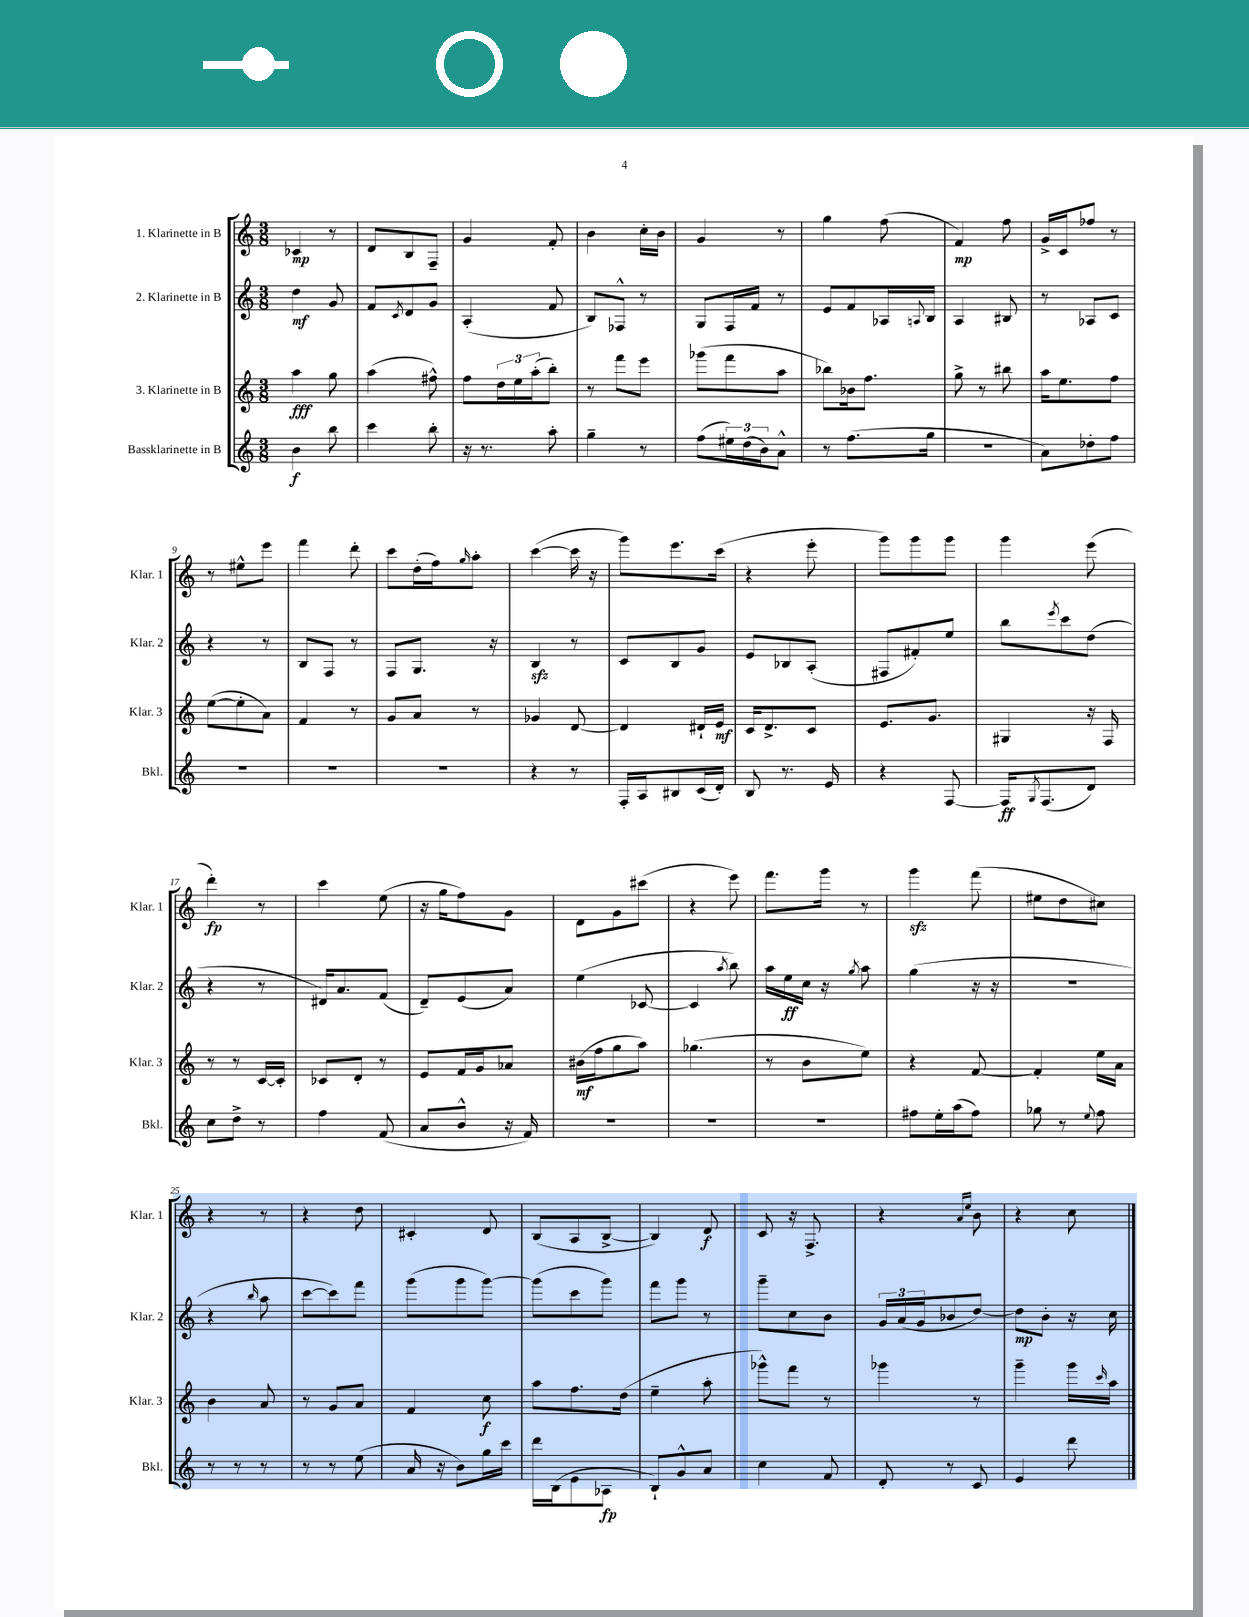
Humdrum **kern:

**kern	**kern	**kern	**kern
*staff4	*staff3	*staff2	*staff1
*clefG2	*clefG2	*clefG2	*clefG2
*k[]	*k[]	*k[]	*k[]
*M3/8	*M3/8	*M3/8	*M3/8
4b\	4aa\	4dd\	4c-/
8bb\	8gg\	8g/	8r
=	=	=	=
4ccc\	(4aa\	8f/L	8d/L
.	.	8qc/	.
.	.	8d/	8B/
8bb'\	8ff#^^\)	8g/J	8F~/J
=	=	=	=
16r	8ff\L	(4A'/	4g/
8.r	.	.	.
.	24dd\L	.	.
.	24ee\	.	.
.	(24aa'\J	.	.
8aa'\	8bb'\J)	8f/	8f'/
=	=	=	=
4gg~\	8r	8B/L)	4b\
.	8fff\L	8F-^^/J	.
8r	8eee\J	8r	16cc'\LL
.	.	.	16b\JJ
=	=	=	=
(8ff\L	(8ggg-\L	8G/L	4g/
24ee#\L)	8fff\	16F/L	.
(24dd\	.	.	.
.	.	16f/JJ	.
24b\J)	.	.	.
8a^^\J	8aa\J	8r	8r
=	=	=	=
8r	8bb-\L)	8e/L	4gg\
(8.ff\L	16b-\k	8f/	.
.	8.ff\J	.	.
.	.	16A-/L	(8ff\
.	.	8qqA/	.
16gg\Jk	.	16B/JJ	.
=	=	=	=
4.r	8gg^\	4A/	4f/)
.	8r	.	.
.	8bb#\	8B#/	8ff\
=	=	=	=
8a\L)	16aa\LK	8r	16g^/LL
.	8.ee\	.	16c/J
8dd-'\	.	8A-/L	8ff-/J
8ff\J	8ff\J	8c/J	8r
=	=	=	=
4.r	([8ee\L	4r	8r
.	8ee'\]	.	8ee#^^\L
.	8a\J)	8r	8eee\J
=	=	=	=
4.r	4f/	8B/L	4fff\
.	.	8F/J	.
.	8r	8r	8ddd'\
=	=	=	=
4.r	8g/L	8F/L	8ccc\L
.	8a/J	8.G/J	(16dd'\L
.	.	.	16ff\J)
.	.	.	16qqgg/
.	8r	.	8aa'\J
.	.	16r	.
=	=	=	=
4r	4g-/	4B/	([4ccc\
8r	[8d/	8r	16ccc\]
.	.	.	16r
=	=	=	=
16F'/LL	4d/]	8c/L	8ggg\L)
16A/J	.	.	.
8B#/	.	8B/	8.eee\
(16c/L	16d#`/LL	8g/J	.
16d'/JJ)	16e/JJ	.	(16ccc\Jk
=	=	=	=
8B/	16c/LK	8e/L	4r
.	8.d^/	.	.
8.r	.	8B-/	.
.	8c/J	(8A'/J	8eee'\
16e/	.	.	.
=	=	=	=
4r	8.e/L	8F#/L	8ggg\L)
.	.	8f#'/)	8ggg\
.	8.g/J	.	.
[8F/	.	8ee/J	8ggg\J
=	=	=	=
16F/]LK	4G#/	8bb\L	4ggg\
8qG/	.	.	.
(8.F/	.	.	.
.	.	8qeee/	.
.	.	8ccc\	.
8d/J)	16r	(8dd\J	(8eee\
.	16F/	.	.
=	=	=	=
8cc\L	8r	4r	4ddd'\)
8dd^\J	8r	.	.
8r	[16c/LL	8r	8r
.	16c'/]JJ	.	.
=	=	=	=
4ff\	8c-/L	16d#/LK)	4ccc\
.	.	8.a/	.
.	8d'/J	.	.
(8f/	8r	(8f/J	(8ee\
=	=	=	=
8a/L	8e/L	8d~/L)	16r
.	.	.	16gg\LK
8b^^/J	16f/L	(8e/	8ff\)
.	16g/J	.	.
16r	8a-/J	8a/J)	8g\J
16f/)	.	.	.
=	=	=	=
4.r	(16b#\LL	(4ee\	8d\L
.	16ff\J	.	.
.	8gg\	.	8g\
.	8aa\J)	[8c-/	(8ccc#\J
=	=	=	=
4.r	(4.gg-\	4c-/]	4r
.	.	8qaa/	.
.	.	8bb\)	8eee\)
=	=	=	=
4.r	8r	16aa\LL	8.fff\L
.	.	16ee\	.
.	8b\L	16cc\JJ	.
.	.	16r	16ggg\Jk
.	.	8qgg/	.
.	8ee\J)	8aa\	8r
=	=	=	=
8ff#\L	4r	(4gg\	4ggg\
16ee'\L	.	.	.
(16aa\J	.	.	.
8ff#\J)	[8f/	16r	(8fff\
.	.	16r	.
=	=	=	=
8gg-\	4f'/]	4.r	8ee#\L
8r	.	.	8dd\
8qqee/	.	.	.
8ff\	16ee\LL	.	8cc#\J)
.	16a\JJ	.	.
=	=	=	=
8r	4b\	4r	4r
8r	.	.	.
.	.	16qqbb/	.
8r	8a/	8aa\	8r
=	=	=	=
8r	8r	[8ccc\L	4r
8r	8g/L	8ccc\])	.
(8ee\	8a/J	8fff\J	8dd\
=	=	=	=
16a/	4f/	(8ggg\L	4c#'/
16r	.	.	.
8b\L)	.	8ggg\	.
16gg\L	8cc\	[8ggg\J)	8d/
16ccc\JJ	.	.	.
=	=	=	=
16ddd\LL	8aa\L	(8ggg\]L	(8B/L
(16B\J	.	.	.
8e\	8.ff\	8ccc\	8A/
8A-\J	.	8ggg\J)	[8B^/J
.	(16dd\Jk	.	.
=	=	=	=
8B`/L)	4ee~\	8fff\L	4B/])
8g^^/	.	8ggg\J	.
8a/J	8aa'\	8r	8d/
=	=	=	=
4cc\	8ggg-^^\L)	8ggg~\L	8c/
.	8fff\J	8cc\	16r
.	.	.	8.F^/
8f/	8r	8b\J	.
=	=	=	=
8d'/	4ggg-\	24g/LL	4r
.	.	(24a/	.
.	.	24g/J	.
8r	.	8b-/	.
.	.	.	16qqa/LL
.	.	.	16qqee/JJ
8c/	8r	[8dd/J)	8b\
=	=	=	=
4e/	4ggg~\	8dd\]L	4r
.	.	8b'\J	.
8ddd\	16ggg\LL	16r	8cc\
.	16qqccc/	.	.
.	16aa\JJ	16cc\	.
==	==	==	==
*-	*-	*-	*-
